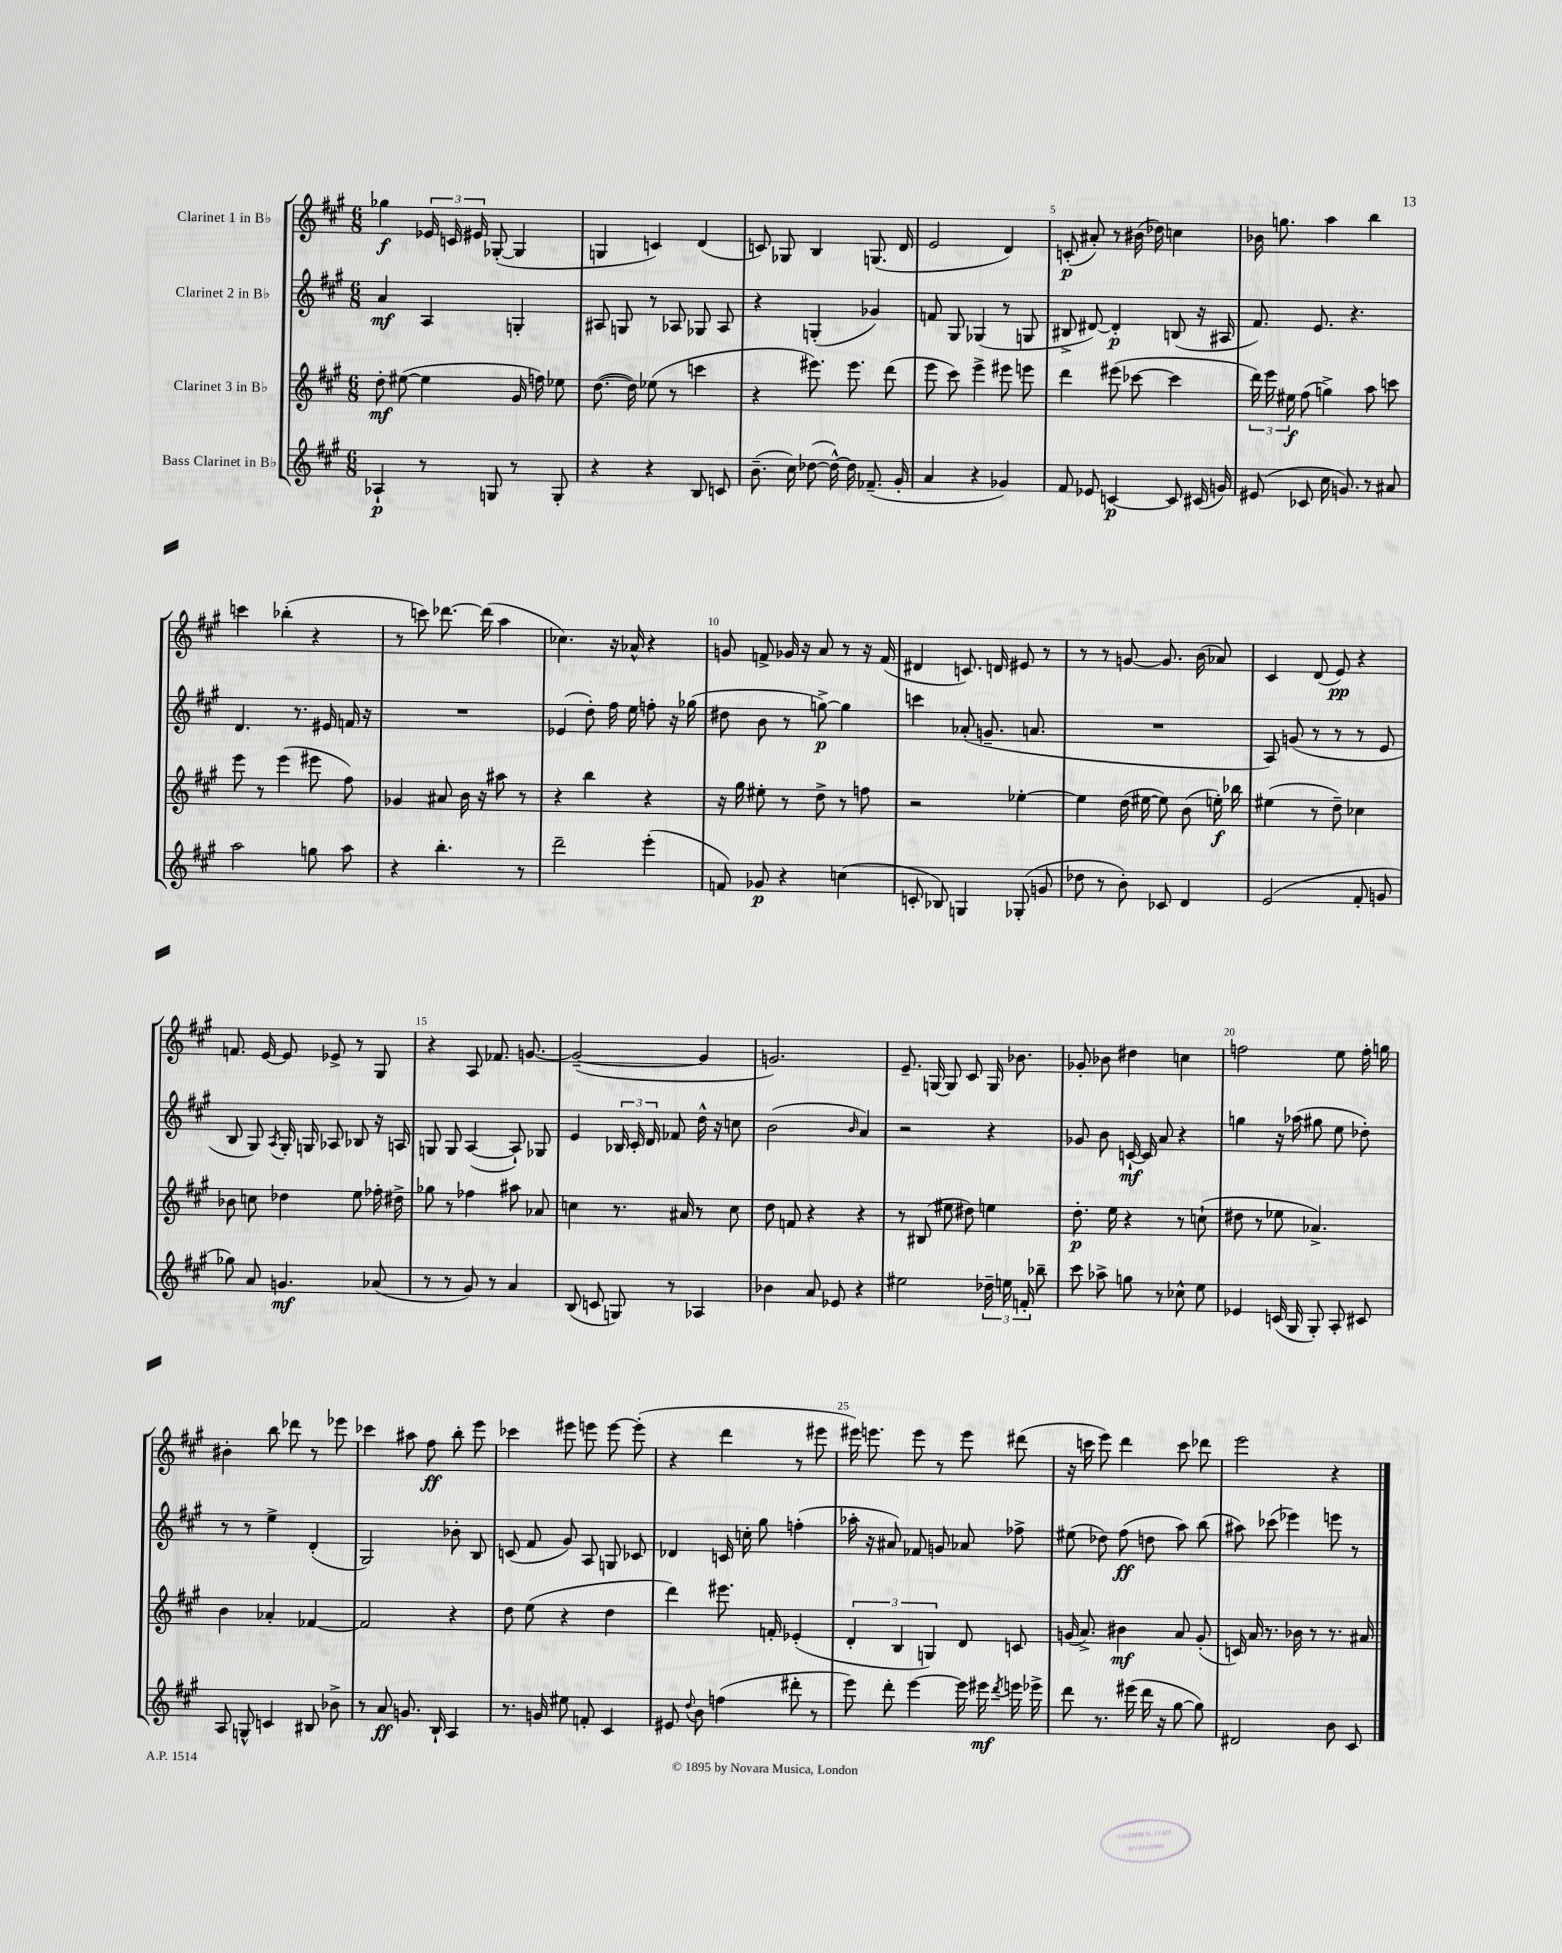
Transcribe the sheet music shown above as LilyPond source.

<<
\new StaffGroup <<
\new Staff = "s0" \with { instrumentName = "Clarinet 1 in Bb" } {
    \clef treble \key a \major \numericTimeSignature \time 6/8
    \autoBeamOff ges''4\f \tuplet 3/2 { ees'16 c'16 eis'16 } ges8~-.( ges4 |
    g4 c'4) d'4( |
    c'8) ges8 b4 g8.( d'16 |
    e'2 d'4) |
    c'8-.\p( ais'8-.) r8 bis'16( des''16) c''4 |
    bes'16 g''8. a''4 b''4 |
    c'''4 bes''4-.( r4 |
    r8 c'''8) des'''8.~ des'''16( a''4 |
    ces''4.) r16 aes'16-^ r4 |
    g'8 f'8-> ges'16 r16 a'8 r8 r16 f'16( |
    dis'4 c'8.) d'16 eis'8 r8 |
    r8 r8 g'8~ g'8. b'16( aes'8) |
    cis'4 d'8( e'8\pp) r4 |
    f'8. e'16~ e'8 ees'8-> r8 gis8 |
    r4 a8 fes'8. g'8.~ |
    g'2~--( g'4 |
    g'2.) |
    e'8.-- g16~ g8 cis'8 g16 bes'8. |
    ges'8-. bes'8 dis''4 c''4 |
    f''2 e''8 f''16-. g''16 |
    bis'4-. b''8 des'''8 r8 ees'''8 |
    ces'''4 ais''8 fis''8\ff b''8-. e'''8 |
    ces'''4 eis'''8 e'''8 e'''8~ e'''8-.( |
    r4 d'''4 r8 eis'''8 |
    eis'''16) e'''8. e'''8 r8 e'''8 dis'''8( |
    r16 c'''16 e'''8) d'''4 c'''8 des'''8 |
    e'''2 r4 \bar "|." |
}
\new Staff = "s1" \with { instrumentName = "Clarinet 2 in Bb" } {
    \clef treble \key a \major \numericTimeSignature \time 6/8
    \autoBeamOff a'4\mf a4 g4-. |
    ais8 g8 r8 aes8 ges8 aes8 |
    r4 g4-.( ges'4) |
    f'8 gis8 ges4( r8 g8 |
    bis8-> dis'8~) dis'4-.\p b8( r16 ais16 |
    fis'8.) e'8. r4. |
    d'4. r8. eis'16 f'16 r16 |
    R2. |
    ees'4( d''8-.) fis''16 e''16 f''8-. r16 ges''16( |
    dis''8 b'8 r8 g''8~->\p) g''4 |
    c'''4 aes'8-.( g'8.-- a'8. |
    R2. |
    a8) g'8( r8 r8 r8 e'8 |
    b8 gis8) \acciaccatura { a8 } gis16-. g16 aes8 bes8 r16 a16 |
    g8 g8 a4~( a8-!) ges8 |
    e'4 \tuplet 3/2 { bes16 cis'16-. d'16 } fes'8 d''16-^ r16 c''8 |
    b'2( \grace { b'16 } a'4) |
    r2 r4 |
    ges'8 b'8 c'16~-!\mf c'16 a'8 r4 |
    g''4 r16 aes''16( gis''8 e''8 des''8-.) |
    r8 r8 e''4-> d'4-.( |
    gis2) bes'8-. b8 |
    c'8( fis'8 gis'8) a8 g8 ces'8 |
    des'4 c'16 c''16-. gis''8 f''4-.( |
    aes''16-. r16 ais'8) fes'8 g'8 aes'8 fes''8-> |
    eis''8( des''8) fis''8\ff( d''8 a''8) b''8( |
    ais''8) ces'''8( ees'''4) e'''8 r8 \bar "|." |
}
\new Staff = "s2" \with { instrumentName = "Clarinet 3 in Bb" } {
    \clef treble \key a \major \numericTimeSignature \time 6/8
    \autoBeamOff d''8-.\mf eis''8~( eis''4 gis'16 f''16) ees''8 |
    d''8.~( d''16) ees''8( r8 c'''4 |
    r4 eis'''8.) eis'''8. d'''8( |
    e'''8 cis'''8) e'''4-> eis'''8 e'''8 |
    d'''4 eis'''8( ces'''8~ ces'''4 |
    \tuplet 3/2 { d'''16) e'''16 eis''16\f } fis''8( g''4->) a''8 c'''8 |
    e'''8 r8 e'''4( eis'''8 fis''8) |
    ges'4 ais'8 b'16 r16 ais''8 r8 |
    r4 b''4 r4 |
    r16 gis''16 eis''8-. r8 d''8-> r8 f''8 |
    r2 ees''4~-. |
    ees''4 d''16( eis''16~ eis''8) b'8( e''16-.\f) bes''16 |
    eis''4( r8 d''8--) ces''4 |
    bes'8 c''8 des''4 e''8 fes''16-. dis''16-> |
    ges''8 r8 fes''4 ais''8 aes'8 |
    c''4 r8. ais'16 r8 c''8 |
    d''8 f'8 r4 r4 |
    r8 bis8( eis''8 dis''8) e''4 |
    d''8.-.\p e''16 r4 r8 c''8-!( |
    dis''8 r8 ees''8 aes'4.->) |
    b'4 aes'4-. fes'4~ |
    fes'2 r4 |
    d''8 e''8( r4 d''4 |
    d'''4) eis'''8. f'16-. ees'4-.( |
    \tuplet 3/2 { d'4-. b4 g4) } d'8 c'8 |
    g'16( a'8.->) bis'4\mf a'8 g'8-.( |
    c'16) a'16 r8. bes'16 r8 r8. ais'16 \bar "|." |
}
\new Staff = "s3" \with { instrumentName = "Bass Clarinet in Bb" } {
    \clef treble \key a \major \numericTimeSignature \time 6/8
    \autoBeamOff aes4-!\p r8 g8 r8 g8-. |
    r4 r4 b8 c'8 |
    b'8.--( cis''16) des''8~( des''16~-^) des''16 fes'8.--( gis'16-. |
    a'4 r4 ges'4) |
    fis'8 ees'8 c'4~\p c'8 cis'16( g'16) |
    eis'8( ces'8 cis''16 g'8.) r8 ais'8 |
    a''2 g''8 a''8 |
    r4 b''4.-. r8 |
    d'''2-- e'''4-.( |
    f'8) ges'8\p r4 c''4( |
    c'8-. bes8) g4 ges8-.( g'8 |
    des''8 r8 b'8-.) ces'8 d'4 |
    e'2( fis'8-. g'8 |
    ges''8) a'8 g'4.\mf aes'8( |
    r8 r8 gis'8) r8 a'4 |
    b8( c'8 g8) r8 aes4 |
    bes'4 a'8 ees'8 r4 |
    eis''2 \tuplet 3/2 { des''16-- e''16 f'16-. } bes''8-- |
    cis'''8 aes''8-> g''8 r8 ces''8-^ e''8 |
    ees'4 c'16( gis16 gis8-.) a8-. cis'8 |
    a8 g8-^ c'4 bis8 bes'8-> |
    r8 a'8\ff g'8. b16-! a4 |
    r8. g'16 eis''8 f'8-. cis'4 |
    eis'8 \appoggiatura { d''8 } b'8 f''4( dis'''8-. r8 |
    e'''8) d'''8-. e'''4~ e'''16 eis'''16\mf \acciaccatura { d'''8 } e'''16 ees'''16-> |
    d'''8 r8. eis'''16( d'''16 r16 gis''8~ gis''8) |
    dis'2 b'8 cis'8 \bar "|." |
}
>>
>>
\layout { \context { \Score \override BarNumber.break-visibility = ##(#f #t #t) barNumberVisibility = #(every-nth-bar-number-visible 5) } }
